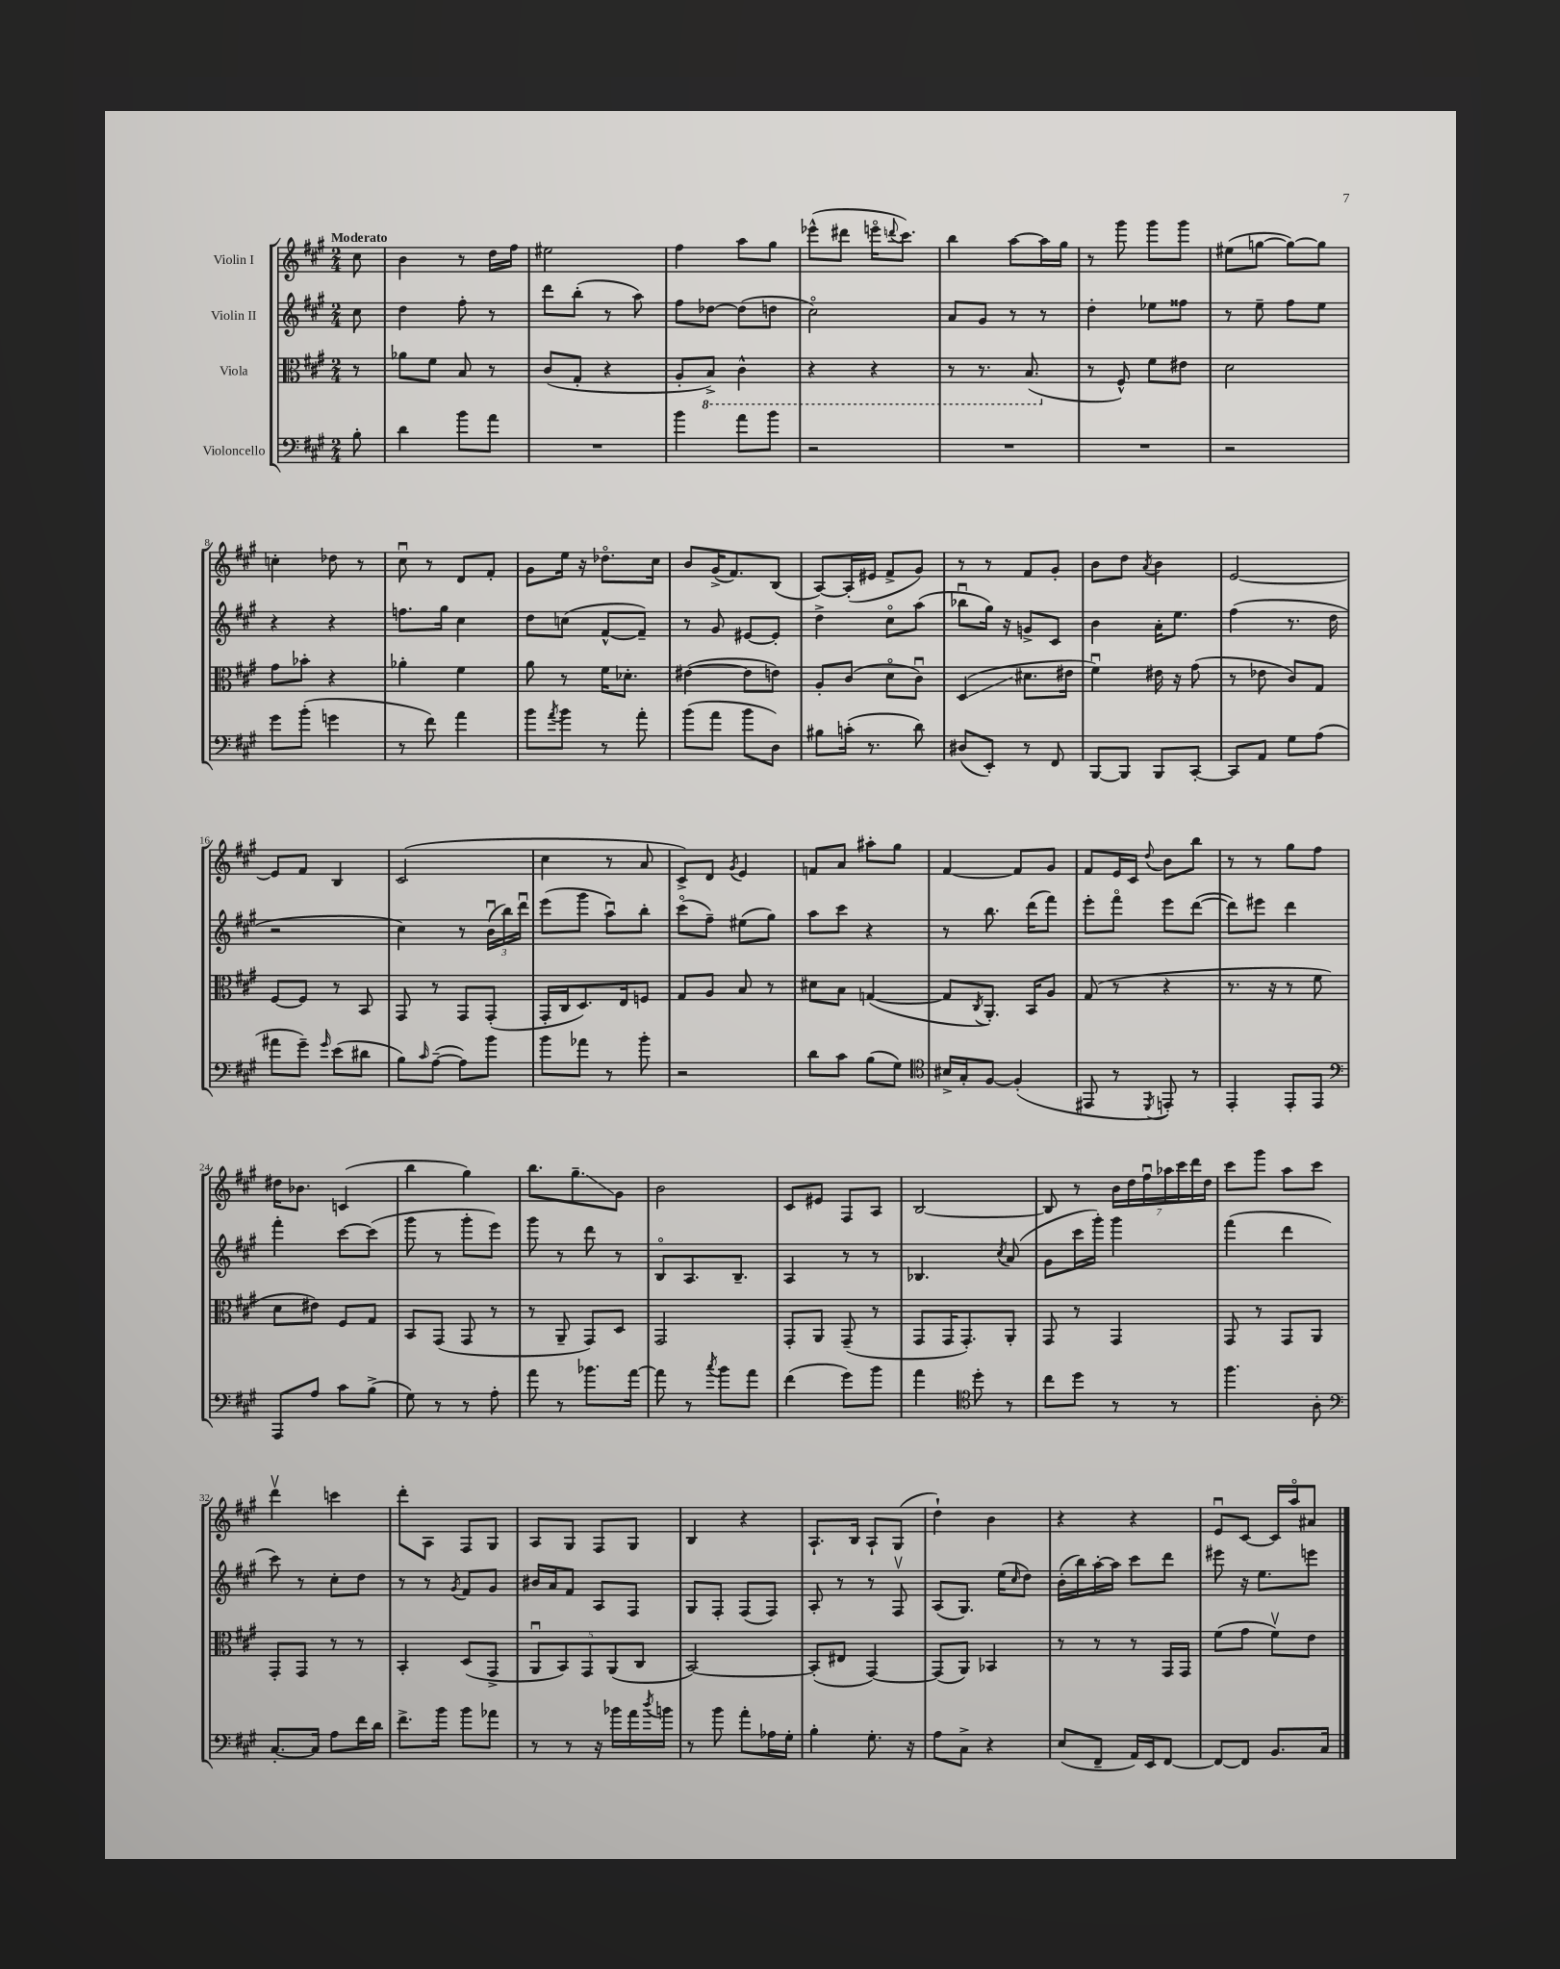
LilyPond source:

<<
\new StaffGroup <<
\new Staff = "s0" \with { instrumentName = "Violin I" } {
    \clef treble \key a \major \numericTimeSignature \time 2/4 \partial 8 \tempo "Moderato"
    cis''8 |
    b'4 r8 d''16 fis''16 |
    eis''2 |
    fis''4 a''8 gis''8 |
    ees'''8-^( dis'''8 e'''16\flageolet \appoggiatura { d'''8 } cis'''8.) |
    b''4 a''8~ a''16 gis''16 |
    r8 gis'''8 gis'''8 gis'''8 |
    eis''8( g''8~ g''8~) g''8 |
    c''4-. des''8 r8 |
    cis''8\downbow r8 d'8 fis'8-. |
    gis'8 e''16 r16 des''8.\flageolet cis''16 |
    b'8 gis'16->( fis'8.) b8( |
    a8~) a16-.( eis'16 fis'8-> gis'8) |
    r8 r8 fis'8 gis'8-. |
    b'8 d''8 \acciaccatura { a'8 } b'4 |
    e'2~ |
    e'8 fis'8 b4 |
    cis'2( |
    cis''4 r8 a'8 |
    cis'8->) d'8 \acciaccatura { gis'8 } e'4 |
    f'8 a'8 ais''8-. gis''8 |
    fis'4~ fis'8 gis'8 |
    fis'8 e'16 cis'16 \appoggiatura { d''8 } b'8 b''8 |
    r8 r8 gis''8 fis''8 |
    dis''16 bes'8. c'4( |
    b''4 gis''4) |
    b''8. gis''8.--\glissando gis'8 |
    b'2 |
    cis'8 eis'8 fis8 a8 |
    b2~ |
    b8 r8 \tuplet 7/4 { b'16 d''16 fis''16\downbow aes''16 cis'''16 d'''16 d''16 } |
    cis'''8 gis'''8 a''8 cis'''8 |
    d'''4\upbow c'''4 |
    d'''8-. a8 fis8 gis8 |
    a8 gis8 fis8 gis8 |
    b4 r4 |
    a8.-! b16 a8-! gis8( |
    d''4-!) b'4 |
    r4 r4 |
    e'8\downbow cis'8~ cis'16 a''16\flageolet ais'8 \bar "|." |
}
\new Staff = "s1" \with { instrumentName = "Violin II" } {
    \clef treble \key a \major \numericTimeSignature \time 2/4 \partial 8
    cis''8 |
    d''4 fis''8-. r8 |
    d'''8 b''8-.( r8 a''8) |
    fis''8 des''8~ des''8( d''8 |
    cis''2\flageolet) |
    a'8 gis'8 r8 r8 |
    d''4-. ees''8 fisis''8 |
    r8 e''8-- fis''8 e''8 |
    r4 r4 |
    f''8. gis''16 cis''4 |
    d''8 c''8( fis'8~-^ fis'8--) |
    r8 gis'8 eis'8~ eis'8-. |
    d''4-> cis''8\flageolet a''8( |
    bes''8\downbow gis''16) r16 g'8-> cis'8 |
    b'4 a'16-. e''8. |
    fis''4( r8. d''16 |
    r2 |
    cis''4) r8 \tuplet 3/2 { b'16\downbow( b''16) d'''16\downbow } |
    e'''8( gis'''8 a''8\downbow) b''8-. |
    cis'''8\flageolet( fis''8--) eis''8( gis''8) |
    a''8 cis'''8 r4 |
    r8 b''8. d'''16( fis'''8) |
    e'''8-. fis'''8\flageolet e'''8 d'''8~( |
    d'''8) eis'''8 d'''4 |
    fis'''4-. cis'''8~ cis'''8( |
    gis'''8 r8 gis'''8-. e'''8) |
    gis'''8 r8 d'''8 r8 |
    b8\flageolet a8. b8.-- |
    a4 r8 r8 |
    bes4. \acciaccatura { cis''8 } a'8( |
    gis'8 cis'''16 gis'''16-.) gis'''4 |
    fis'''4( d'''4 |
    cis'''8) r8 cis''8-. d''8 |
    r8 r8 \acciaccatura { gis'8 } fis'8 gis'8 |
    bis'16 a'16 fis'8 a8 fis8 |
    gis8 fis8-. fis8( fis8) |
    a8-. r8 r8 fis8\upbow |
    a8( gis8.) e''16( \grace { cis''16 } d''8) |
    b'16-.( b''16) a''16~-. a''16 cis'''8 d'''8 |
    eis'''8 r16 e''8. e'''8 \bar "|." |
}
\new Staff = "s2" \with { instrumentName = "Viola" } {
    \clef alto \key a \major \numericTimeSignature \time 2/4 \partial 8
    r8 |
    aes'8 fis'8 b8 r8 |
    cis'8( gis8-. r4 |
    a8-. \ottava #-1 b,8->) cis4-^ |
    r4 r4 |
    r8 r8. b,8.( \ottava #0 |
    r8 fis8-^) fis'8 eis'8 |
    d'2 |
    gis'8 bes'8-. r4 |
    aes'4-. fis'4 |
    a'8 r8 fis'16 des'8.-. |
    eis'4~( eis'8 e'8) |
    a8-. cis'8( d'8\flageolet cis'8\downbow) |
    d4\glissando( dis'8. eis'16 |
    fis'4\downbow) eis'16 r16 gis'8( |
    r8 ees'8 cis'8) gis8 |
    fis8~ fis8 r8 b,8 |
    gis,8 r8 gis,8 gis,8-.( |
    gis,16-. cis16 d8.) e16 f8 |
    gis8 a8 b8 r8 |
    dis'8 b8 g4~( |
    g8 \acciaccatura { cis8 } a,8.-.) b,16 a8 |
    gis8( r8 r4 |
    r8. r16 r8 fis'8 |
    d'8 eis'8) fis8 gis8 |
    b,8 gis,8( gis,8 r8 |
    r8 a,8-- gis,8) d8 |
    gis,2 |
    gis,8-. a,8 gis,8--( r8 |
    gis,8 gis,16 gis,8.-.) a,8-. |
    gis,8 r8 gis,4 |
    gis,8 r8 gis,8 a,8 |
    gis,8-. gis,8 r8 r8 |
    b,4-. d8( gis,8-> |
    \tuplet 5/4 { a,8\downbow b,8) gis,8 a,8( cis8 } |
    b,2~) |
    b,8-.( eis8 gis,4~) |
    gis,8( a,8) bes,4 |
    r8 r8 r8 gis,16 gis,16 |
    fis'8( gis'8 fis'8\upbow) e'8 \bar "|." |
}
\new Staff = "s3" \with { instrumentName = "Violoncello" } {
    \clef bass \key a \major \numericTimeSignature \time 2/4 \partial 8
    b8-. |
    d'4 b'8 a'8 |
    R2 |
    b'4 a'8 b'8 |
    r2 |
    R2 |
    R2 |
    r2 |
    gis'8 b'8-.( g'4 |
    r8 fis'8) a'4 |
    b'8 \acciaccatura { a'8 } b'8 r8 a'8-. |
    b'8( a'8 b'8 d8) |
    bis8 c'16-.( r8. d'8) |
    dis8( e,8-.) r8 fis,8 |
    b,,8~ b,,8 b,,8 cis,8~-. |
    cis,8 a,8 gis8 a8( |
    ais'8 gis'8--) \grace { gis'16 } e'8( dis'8 |
    b8) \grace { cis'16 } a8~--( a8) b'8 |
    b'8 aes'8 r8 b'8-. |
    r2 |
    d'8 cis'8 b8( gis8) |
    \clef tenor bis16-> gis16-. fis8~ fis4-.( |
    eis,8 r8 \acciaccatura { d,8 } e,8-.) r8 |
    e,4-. e,8-. e,8 |
    \clef bass a,,8 a8 cis'8 b8->( |
    gis8) r8 r8 a8-. |
    a'8 r8 bes'8. a'16~ |
    a'8 r8 \acciaccatura { cis''8 } b'8 a'8 |
    fis'4( gis'8) b'8 |
    a'4 \clef tenor d''8-. r8 |
    cis''8 d''8 r8 r8 |
    fis''4. a8-. |
    \clef bass cis8.~-. cis16 a8 fis'16 d'16 |
    fis'8.-> b'16 b'8 aes'8 |
    r8 r8 r16 bes'16 a'16 \acciaccatura { d''8 } b'16 |
    r8 b'8 a'8-. aes16 gis16-. |
    b4-. gis8.-. r16 |
    a8 cis8-> r4 |
    e8( fis,8-- a,16) e,16 fis,8~ |
    fis,8~ fis,8 b,8. cis16 \bar "|." |
}
>>
>>
